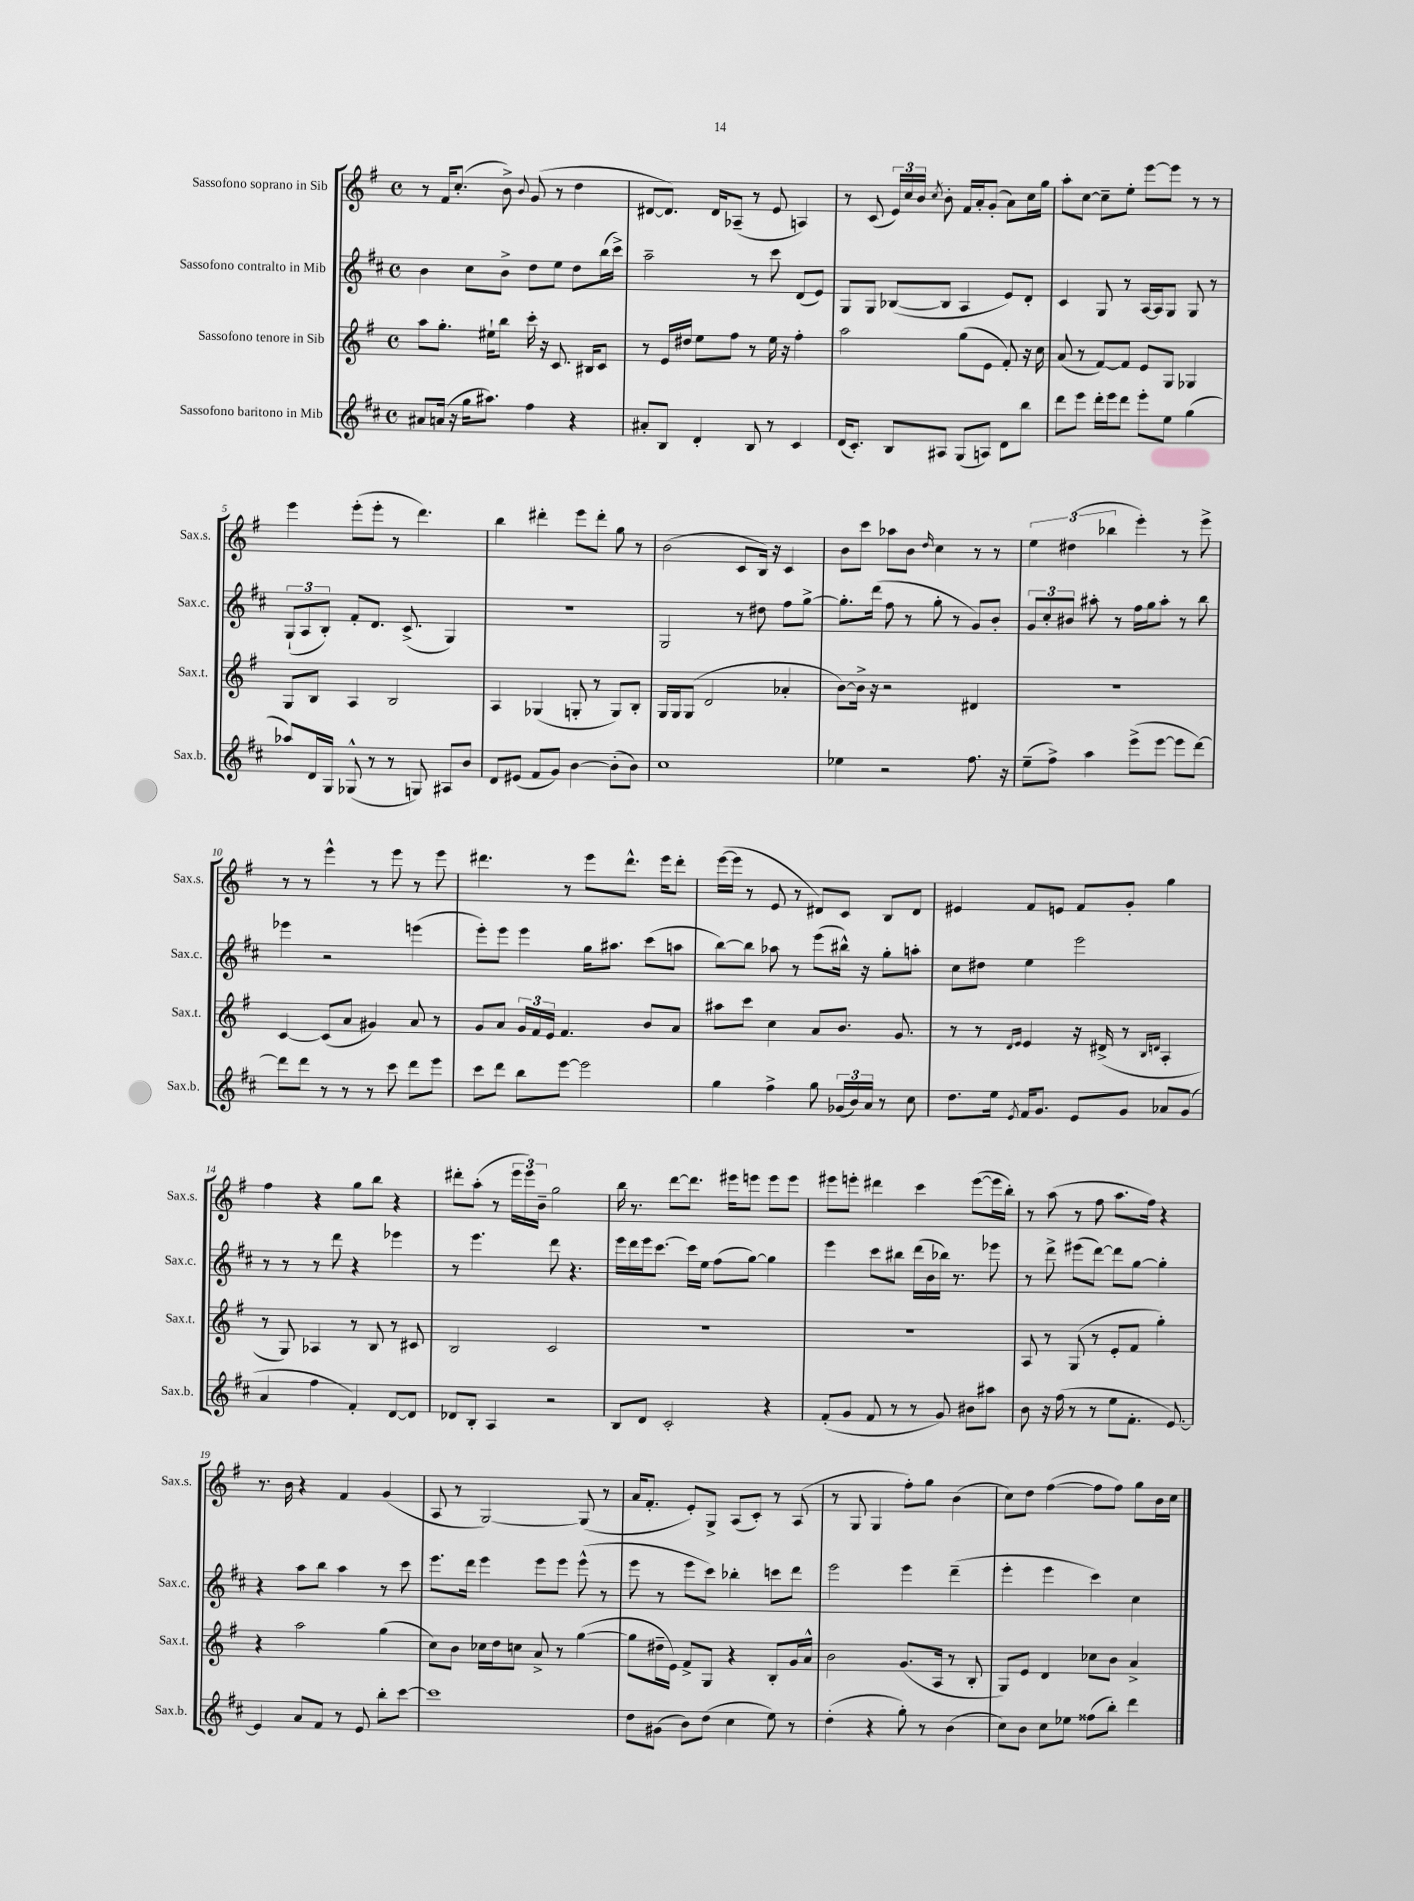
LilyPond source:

<<
\new StaffGroup <<
\new Staff = "s0" \with { instrumentName = "Sassofono soprano in Sib" shortInstrumentName = "Sax.s." } {
    \clef treble \key g \major \defaultTimeSignature \time 4/4
    \autoBeamOff r8 fis'16[ c''8.]-.( b'8->) \appoggiatura { b'8 } g'8( r8 d''4 |
    dis'8[~ dis'8.]) dis'16[ aes8]--( r8 e'8 a4) |
    r8 c'8( \tuplet 3/2 { e'16[) c''16 b'16] } \acciaccatura { c''8 } b'8-. fis'16[ a'16-. g'8]-.( a'8[) c''16 g''16] |
    a''8[-. c''8]~ c''8[-- e''8]-. e'''8[~ e'''8] r8 r8 |
    e'''4 e'''8[-.( e'''8]-. r8 d'''4.) |
    b''4 dis'''4-. e'''8[ dis'''8]-. g''8 r8 |
    b'2( c'8[ b16]) r16 c'4 |
    b'8[ c'''8] aes''8[ b'8] \grace { d''16 } c''4 r8 r8 |
    \tuplet 3/2 { e''4 dis''4( bes''4 } e'''4-.) r8 e'''8-> |
    r8 r8 e'''4-^ r8 e'''8 r8 e'''8 |
    dis'''4. r8 e'''8[ dis'''8.]-^ e'''16[ dis'''8]-. |
    e'''16[~( e'''16] r8 e'8 r8 dis'8[) c'8] b8[ dis'8] |
    eis'4 fis'8[ e'8] fis'8[ g'8]-. g''4 |
    fis''4 r4 g''8[ b''8] r4 |
    dis'''8[-. a''8]-.( r8 \tuplet 3/2 { e'''16[ e'''16) b'16]-- } g''2 |
    b''16 r8. d'''8[~ d'''8.] eis'''16[ e'''8] e'''8[ e'''8] |
    eis'''8[ e'''8]-. dis'''4 c'''4 e'''8[~( e'''16 b''16]-.) |
    r8 a''8( r8 fis''8 a''8.[ fis''16]) r4 |
    r8. b'16 r4 fis'4 g'4( |
    a8 r8 g2~) g8( r8 |
    a'16[ fis'8.]-. e'8[-.) g8]-> a8[( c'8]-.) r8 a8( |
    r8 g8 g4 fis''8[-.) g''8] b'4( |
    c''8[) d''8] fis''4~( fis''8[ fis''8]) g''8[ b'16 c''16] \bar "|." |
}
\new Staff = "s1" \with { instrumentName = "Sassofono contralto in Mib" shortInstrumentName = "Sax.c." } {
    \clef treble \key d \major \defaultTimeSignature \time 4/4
    \autoBeamOff b'4 cis''8[ b'8]-> d''8[ e''8] d''8[ b''16( cis'''16]->) |
    a''2-- r8 cis'''8 d'8[( e'8]) |
    g8[ g8] bes8[~( bes8] a4 e'8[) d'8]-. |
    cis'4 g8 r8 a16[~ a16 g8] g8 r8 |
    \tuplet 3/2 { g8[-!( a8 b8]-.) } fis'8[-. d'8.] cis'8.->( g4) |
    R1 |
    g2 r8 dis''8 fis''8[ g''8]~-> |
    g''8.[-. d'''16]( fis''8 r8 g''8-. r8 g'8[) b'8]-. |
    \tuplet 3/2 { g'8[ cis''8-. bis'8] } ais''8-. r8 fis''16[ g''16 ais''8]-. r8 b''8 |
    ees'''4 r2 e'''4( |
    e'''8[-.) e'''8] e'''4 g''16[ ais''8.] cis'''8[( a''8] |
    b''8[~) b''8] aes''8 r8 e'''8[( bis''16]-^) r16 g''8[-. a''8]-. |
    cis''8[ dis''8] e''4 e'''2 |
    r8 r8 r8 d'''8 r4 ees'''4 |
    r8 e'''4. d'''8 r4. |
    e'''16[ d'''16 e'''16 cis'''8.]~ cis'''16[ e''16] fis''8[( g''8]~) g''4 |
    e'''4 cis'''8[ bis''8] d'''16[( b'16 bes''16]) r8. ees'''8 |
    r8 d'''8-> eis'''8[( d'''8]~) d'''8[ g''8]~ g''4-. |
    r4 a''8[ b''8] a''4 r8 cis'''8 |
    e'''8.[ d'''16] e'''4 e'''8[ e'''8] e'''8-^( r8 |
    e'''8 r8 e'''8[ cis'''8]) bes''4-. c'''8[ d'''8] |
    e'''2 e'''4 d'''4--( |
    e'''4-. e'''4 cis'''4) cis''4 \bar "|." |
}
\new Staff = "s2" \with { instrumentName = "Sassofono tenore in Sib" shortInstrumentName = "Sax.t." } {
    \clef treble \key g \major \defaultTimeSignature \time 4/4
    \autoBeamOff a''8[ g''8.]-. eis''16[-! b''8] c'''16-. r16 c'8. bis16[ c'8] |
    r8 e'16[ dis''16] e''8[ fis''8] r8 e''16 r16 fis''4-. |
    a''2 g''8[( e'8] fis'8-.) r16 c''16 |
    a'8( r8 fis'8[~) fis'8] e'8[ g8] ges4 |
    g8[ b8] a4 b2 |
    a4 ges4( g8-. r8 g8[) b8]-. |
    g16[ g16 g8]( d'2 aes'4-. |
    b'8[~) b'16]-> r16 r2 dis'4 |
    R1 |
    c'4~ c'8[( a'8] gis'4) a'8 r8 |
    g'8[ a'8] \tuplet 3/2 { g'16[ fis'16 e'16] } fis'4. b'8[ a'8] |
    ais''8[ c'''8] c''4 a'8[ b'8.] g'8. |
    r8 r8 \grace { d'16[ e'16] } e'4 r16 dis'16->( r8 \grace { b16[ d'16] } a4-. |
    r8 g8) aes4 r8 b8 r8 cis'8 |
    b2 c'2 |
    R1 |
    R1 |
    a8 r8 g8( r8 e'8[-. fis'8] g''4-.) |
    r4 a''2 g''4( |
    c''8[) b'8] ces''16[ d''16 c''8] a'8-> r8 g''4~( |
    g''8[ dis''16-- e'16]) fis'8[-> g8] r4 b8[-. g'16 a'16]-^ |
    b'2 g'8.[( a16] r8 b8-. |
    g8[) e'8] d'4 ces''8[ b'8] a'4-> \bar "|." |
}
\new Staff = "s3" \with { instrumentName = "Sassofono baritono in Mib" shortInstrumentName = "Sax.b." } {
    \clef treble \key d \major \defaultTimeSignature \time 4/4
    \autoBeamOff ais'8[ a'16]( r16 g''16[ ais''8.]) fis''4 r4 |
    ais'8[-. b8] d'4-. b8 r8 cis'4 |
    d'16[( cis'8.]-.) b8[ ais8] g8[( a8]) d'8[ b''8] |
    d'''8[ e'''8] d'''16[-. e'''16 d'''8] e'''8[-. e''8] g''4( |
    aes''8[) d'16 g16] ges8-^( r8 r8 g8) ais8[ b'8] |
    d'8[ eis'8]( fis'8[ g'8]) b'4~ b'8[-.( b'8]) |
    cis''1 |
    ees''4 r2 fis''8. r16 |
    e''8[--( fis''8]->) a''4 e'''8[->( e'''8]~ e'''8[ d'''8]~) |
    d'''8[ d'''8] r8 r8 r8 cis'''8 d'''8[ e'''8] |
    cis'''8[ d'''8] b''8[ e'''8]~ e'''2 |
    g''4 fis''4-> g''8 \tuplet 3/2 { ges'16[( b'16) a'16] } r8 cis''8 |
    d''8.[ e''16] \acciaccatura { e'8 } fis'16[ g'8.] e'8[ g'8] aes'8[ g'8]( |
    a'4 fis''4 fis'4-.) d'8[~ d'8] |
    des'8[ b8]-. a4 r2 |
    b8[ d'8] cis'2-. r4 |
    fis'8[-.( g'8] fis'8 r8 r8 g'8) bis'8[ ais''8] |
    b'8 r16 fis''16( r8 r8 e''8[ fis'8.]-. e'8.~) |
    e'4 a'8[ fis'8] r8 e'8 b''8[-. cis'''8]~ |
    cis'''1 |
    d''8[ gis'8]( b'8[) d''8]( cis''4 e''8) r8 |
    d''4-.( r4 g''8-.) r8 b'4( |
    cis''8[) b'8] cis''8[ ees''8] fisis''8[( b''8]-.) d'''4 \bar "|." |
}
>>
>>
